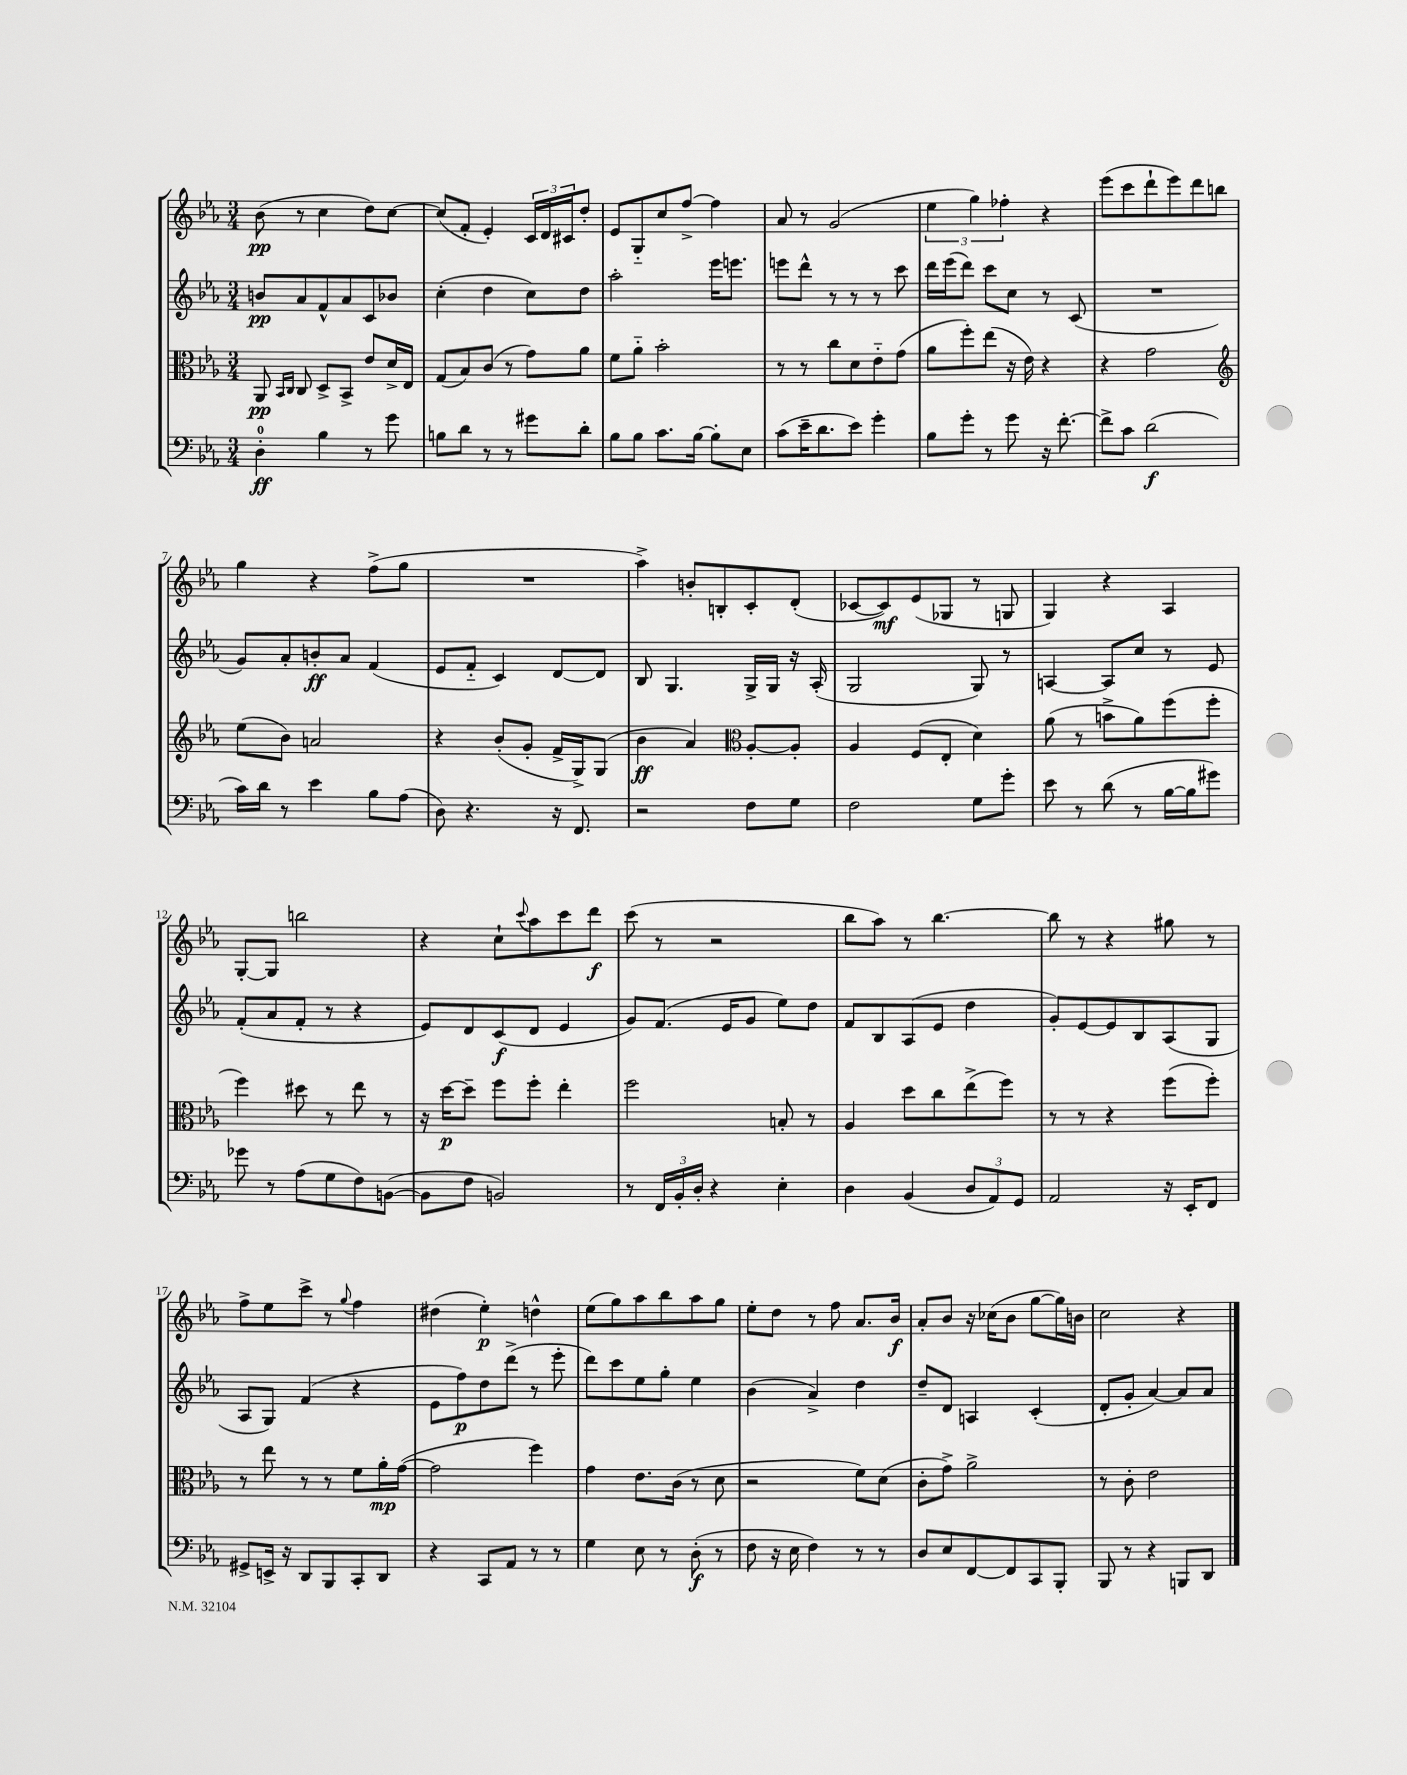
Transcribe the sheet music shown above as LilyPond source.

<<
\new StaffGroup <<
\new Staff = "s0" {
    \clef treble \key ees \major \numericTimeSignature \time 3/4
    bes'8\pp( r8 c''4 d''8) c''8~ |
    c''8( f'8-. ees'4-.) \tuplet 3/2 { c'16 d'16 cis'16 } d''8-. |
    ees'8 g8-_ c''8 f''8~-> f''4 |
    aes'8 r8 g'2( |
    \tuplet 3/2 { ees''4 g''4) fes''4-. } r4 |
    ees'''8( c'''8 d'''8-! ees'''8) d'''8 b''8 |
    g''4 r4 f''8->( g''8 |
    R2. |
    aes''4->) b'8-. b8-. c'8-. d'8-.( |
    ces'8~ ces'8\mf) ees'8( ges8 r8 g8 |
    g4) r4 aes4 |
    g8~-. g8 b''2 |
    r4 c''8-! \appoggiatura { c'''8 } aes''8 c'''8 d'''8\f |
    c'''8( r8 r2 |
    bes''8 aes''8) r8 bes''4.~ |
    bes''8 r8 r4 gis''8 r8 |
    f''8-> ees''8 c'''8-> r8 \appoggiatura { g''8 } f''4 |
    dis''4( ees''4-.\p) d''4-^ |
    ees''8( g''8) aes''8 bes''8 aes''8 g''8 |
    ees''8-. d''8 r8 f''8 aes'8. bes'16\f |
    aes'8-. bes'8 r16 ces''16( bes'8 g''8~ g''16) b'16 |
    c''2 r4 \bar "|." |
}
\new Staff = "s1" {
    \clef treble \key ees \major \numericTimeSignature \time 3/4
    b'8\pp aes'8 f'8-^ aes'8 c'8 bes'8 |
    c''4-.( d''4 c''8) d''8 |
    aes''2-. ees'''16 e'''8. |
    e'''8 d'''8-^ r8 r8 r8 c'''8 |
    d'''16 ees'''16( d'''8) c'''8 c''8 r8 c'8( |
    R2. |
    g'8) aes'8-. b'8-.\ff aes'8 f'4( |
    ees'8 f'8-_ c'4) d'8~ d'8 |
    bes8 g4. g16-> g16 r16 aes16-.( |
    g2 g8) r8 |
    a4~ a8 c''8 r8 ees'8 |
    f'8-.( aes'8 f'8-. r8 r4 |
    ees'8) d'8 c'8\f( d'8 ees'4 |
    g'8) f'8.( ees'16 g'8 ees''8) d''8 |
    f'8 bes8 aes8( ees'8 d''4 |
    g'8-.) ees'8~ ees'8 bes8 aes8( g8 |
    aes8 g8) f'4( r4 |
    ees'8 f''8\p) d''8 d'''8->( r8 ees'''8-. |
    d'''8) c'''8 ees''8 g''8-. ees''4 |
    bes'4( aes'4->) d''4 |
    d''8-- d'8 a4 c'4-.( |
    d'8-. g'8-. aes'4~) aes'8 aes'8 \bar "|." |
}
\new Staff = "s2" {
    \clef alto \key ees \major \numericTimeSignature \time 3/4
    aes,8\pp \grace { bes,16 c16 } c8 d8-> bes,8-> ees'8 d'16-> ees16 |
    g8( bes8) c'8( r8 g'8) aes'8 |
    f'8 aes'8-_ bes'2-. |
    r8 r8 c''8 d'8 ees'8-_ g'8( |
    aes'8 f''8-.) ees''8( r16 ees'16) r4 |
    r4 g'2 |
    \clef treble ees''8( bes'8) a'2 |
    r4 bes'8-.( g'8-. f'16-> g16->) g8( |
    bes'4\ff aes'4) \clef alto aes8~-. aes8-. |
    aes4 f8( ees8-. d'4) |
    aes'8( r8 b'8-> aes'8) f''8( f''8-. |
    f''4) dis''8 r8 ees''8 r8 |
    r16 d''16~\p d''8-- f''8 f''8-. ees''4-. |
    f''2 b8-. r8 |
    aes4 d''8 c''8 ees''8->( f''8) |
    r8 r8 r4 f''8( f''8-.) |
    r8 ees''8 r8 r8 f'8 aes'16-.\mp g'16~( |
    g'2 f''4) |
    g'4 ees'8. c'16( r8 d'8 |
    r2 f'8) d'8( |
    c'8-. g'8->) aes'2-> |
    r8 c'8-. ees'2 \bar "|." |
}
\new Staff = "s3" {
    \clef bass \key ees \major \numericTimeSignature \time 3/4
    d4-0-.\ff bes4 r8 g'8 |
    b8 d'8 r8 r8 gis'8 d'8-. |
    bes8 bes8 c'8. bes16~ bes8-. ees8 |
    c'8( ees'16-- d'8. ees'8) g'4-. |
    bes8 g'8-. r8 g'8 r16 f'8.~-. |
    f'8-> c'8 d'2\f( |
    c'16) d'16 r8 ees'4 bes8 aes8( |
    d8) r4. r16 f,8. |
    r2 f8 g8 |
    f2 g8 g'8-. |
    ees'8 r8 d'8( r8 bes16~ bes16 gis'8) |
    ges'8 r8 aes8( g8 f8) b,8~( |
    b,8 f8 b,2) |
    r8 \tuplet 3/2 { f,16 bes,16-. d16-. } r4 ees4-. |
    d4 bes,4( \tuplet 3/2 { d8 aes,8) g,8 } |
    aes,2 r16 ees,16-. f,8 |
    gis,8-> e,16-> r16 d,8 bes,,8 c,8-. d,8 |
    r4 c,8 aes,8 r8 r8 |
    g4 ees8 r8 d8-.\f( r8 |
    f8 r16 ees16 f4) r8 r8 |
    d8 ees8 f,8~ f,8 c,8 bes,,8-. |
    bes,,8 r8 r4 b,,8 d,8 \bar "|." |
}
>>
>>
